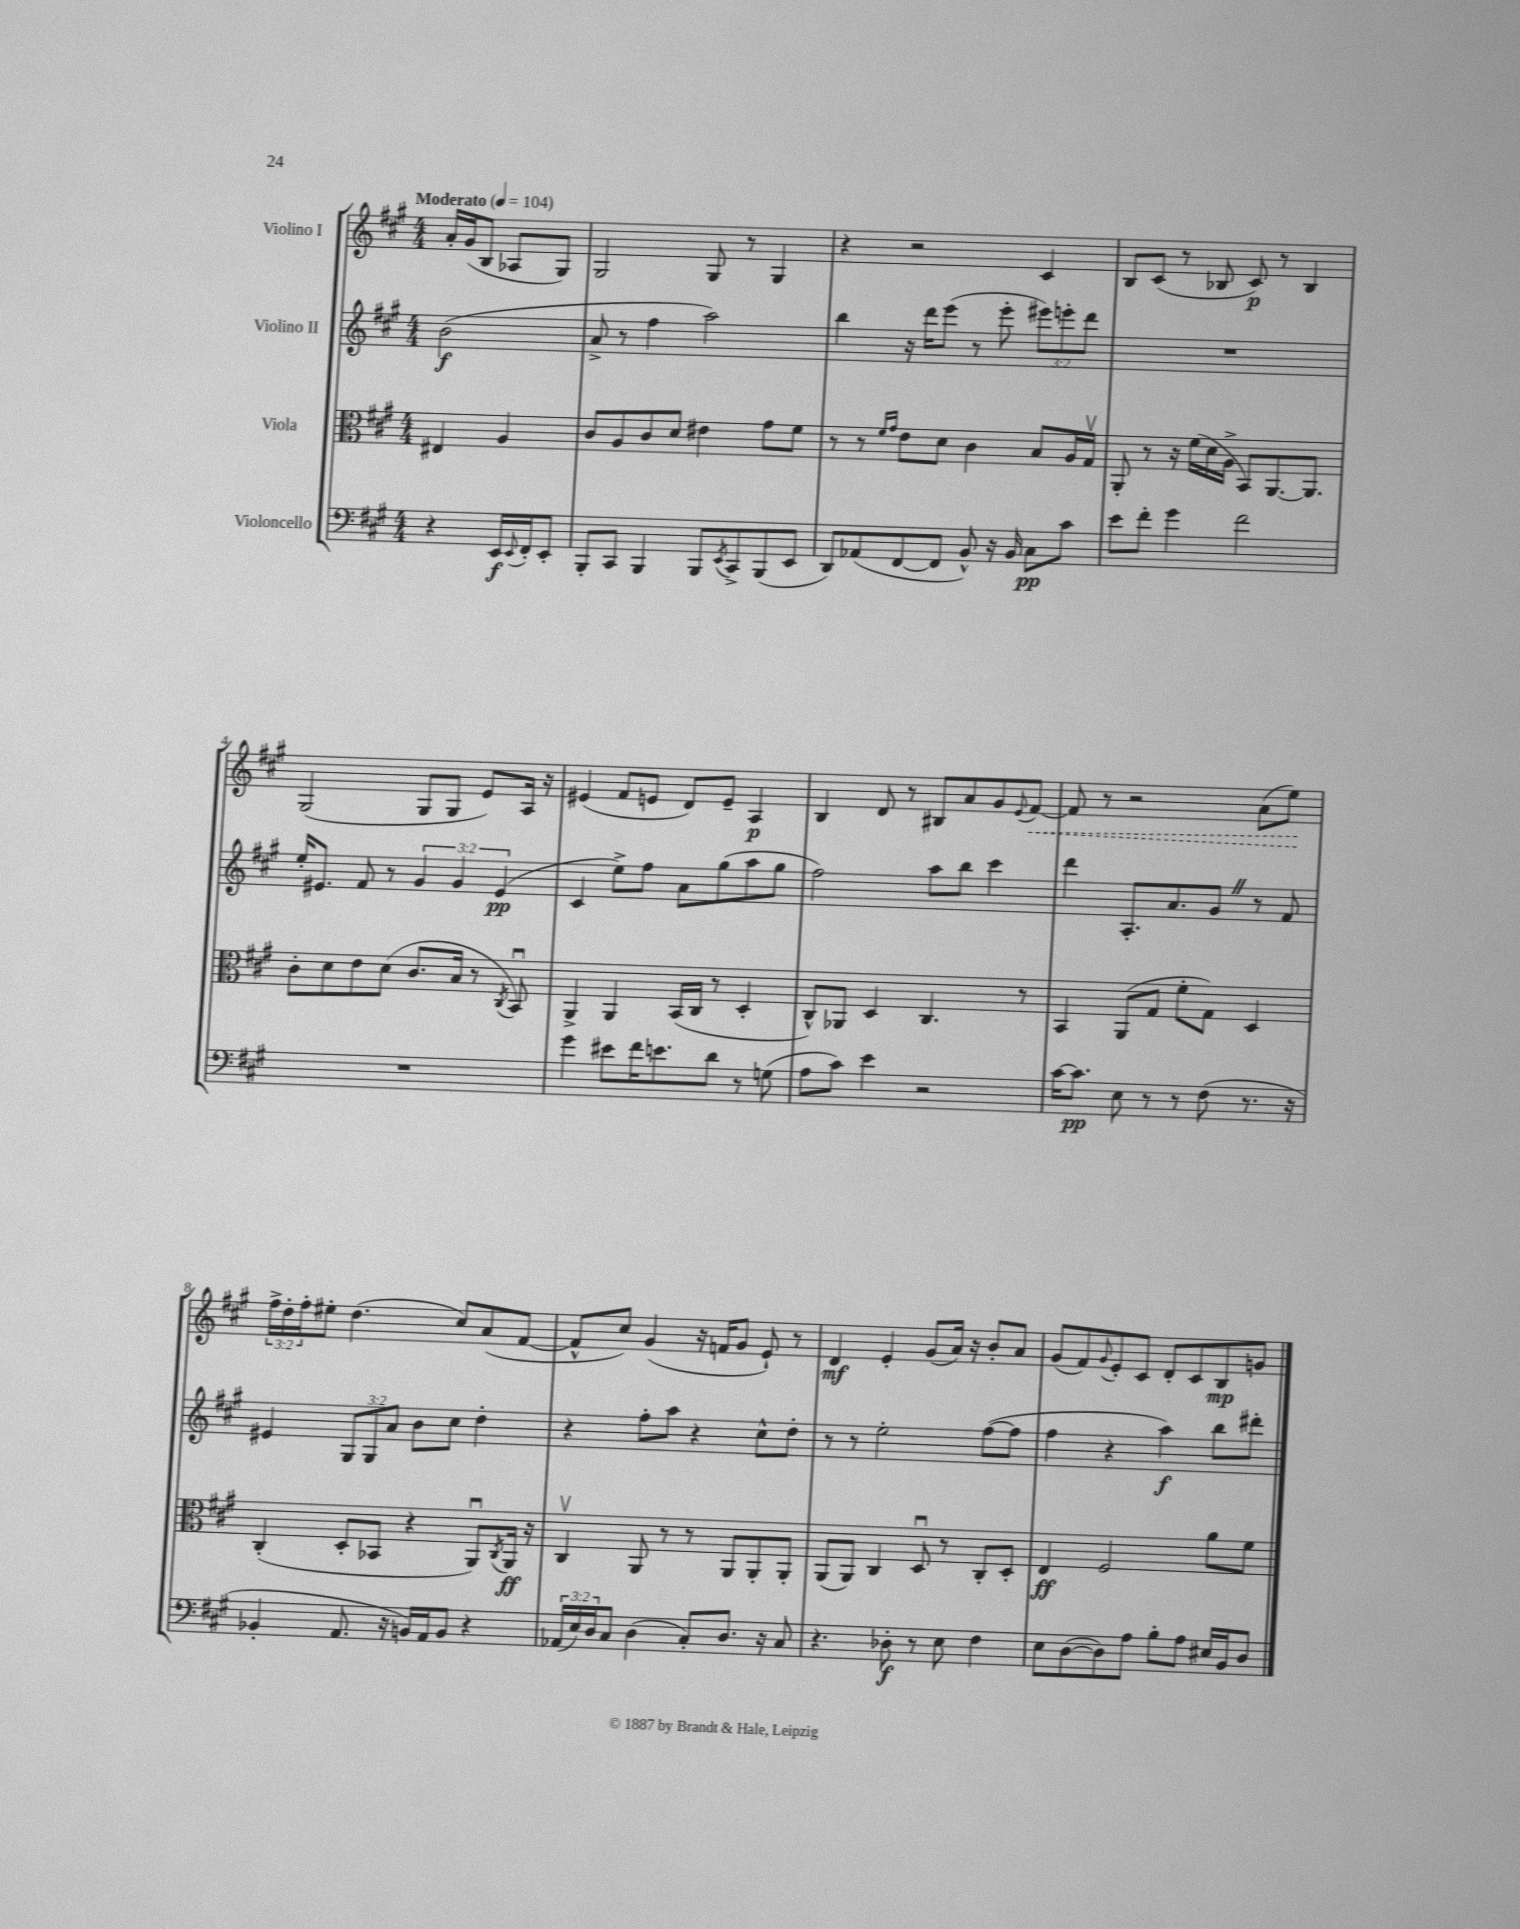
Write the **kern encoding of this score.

**kern	**dynam	**kern	**dynam	**kern	**dynam	**kern	**dynam
*part4	*part4	*part3	*part3	*part2	*part2	*part1	*part1
*staff4	*staff4	*staff3	*staff3	*staff2	*staff2	*staff1	*staff1
*I"Violoncello	*	*I"Viola	*	*I"Violino II	*	*I"Violino I	*
*clefF4	*	*clefC3	*	*clefG2	*	*clefG2	*
*k[f#c#g#]	*	*k[f#c#g#]	*	*k[f#c#g#]	*	*k[f#c#g#]	*
*M4/4	*	*M4/4	*	*M4/4	*	*M4/4	*
*MM104	*	*MM104	*	*MM104	*	*MM104	*
=	=	=	=	=	=	=	=
!	!	!	!	!	!	!LO:TX:a:B:t=Moderato	!
4r	.	4E#X/	.	(2b\	f	16a'/LL	.
.	.	.	.	.	.	(16g#/J	.
.	.	.	.	.	.	8B/J	.
16EE/LL	f	4A/	.	.	.	8A-X/L	.
8qqEE/	.	.	.	.	.	.	.
16FF#'/J	.	.	.	.	.	.	.
8EE'/J	.	.	.	.	.	8G#/J)	.
=1	=1	=1	=1	=1	=1	=1	=1
8BBB'/L	.	8c#/L	.	8a^/	.	2G#/	.
8CC#/J	.	8A/	.	8r	.	.	.
4BBB/	.	8c#/	.	4ff#\	.	.	.
.	.	8d/J	.	.	.	.	.
8BBB/L	.	4e#X\	.	2aa\)	.	8G#/	.
8qEE/	.	.	.	.	.	.	.
8CC#^/	.	.	.	.	.	8r	.
(8BBB/	.	8g#\L	.	.	.	4G#/	.
8EE/J	.	8f#\J	.	.	.	.	.
=2	=2	=2	=2	=2	=2	=2	=2
8DD/L)	.	8r	.	4bb\	.	4r	.
(8AA-X/	.	8r	.	.	.	.	.
.	.	16qqf#/LL	.	.	.	.	.
.	.	16qqg#/JJ	.	.	.	.	.
[8FF#/	.	8e\L	.	16r	.	2r	.
.	.	.	.	16ddd\KL	.	.	.
8FF#/J]	.	8d\J	.	(8eee\J	.	.	.
8BB^^/)	.	4c#\	.	8r	.	.	.
16r	.	.	.	8eee'\	.	.	.
16BB/	.	.	.	.	.	.	.
8C#\L	pp	8B/L	.	12eee#X\L)	.	4c#/	.
.	.	.	.	12eeen'\	.	.	.
8c#\J	.	16A/L	.	.	.	.	.
.	.	.	.	12ddd\J	.	.	.
.	.	16G#v/JJ	.	.	.	.	.
=3	=3	=3	=3	=3	=3	=3	=3
8e\L	.	8AA'/	.	1r	.	8B/L	.
8f#'\J	.	8r	.	.	.	(8c#/J	.
4g#\	.	16r	.	.	.	8r	.
.	.	(16f#\LL	.	.	.	.	.
.	.	16d\	.	.	.	8B-X/	.
.	.	16A^\JJ	.	.	.	.	.
2f#\	.	8BB/L)	.	.	.	8c#/)	p
.	.	[8.AA/	.	.	.	8r	.
.	.	.	.	.	.	4B-/	.
.	.	8.AA/J]	.	.	.	.	.
!!LO:LB:g=z
=4	=4	=4	=4	=4	=4	=4	=4
1r	.	8c#'\L	.	16ee'/KL	.	(2G#/	.
.	.	.	.	8.e#X/J	.	.	.
.	.	8d\	.	.	.	.	.
.	.	8e\	.	8f#/	.	.	.
.	.	(8d\J	.	8r	.	.	.
.	.	8.c#/L	.	6g#/	.	8G#/L	.
.	.	.	.	.	.	8G#/J	.
.	.	.	.	6g#/	.	.	.
.	.	16B/Jk	.	.	.	.	.
.	.	8r	.	.	.	8e/L)	.
.	.	.	.	(6e#/	pp	.	.
.	.	8qC#/	.	.	.	.	.
.	.	8BBu/)	.	.	.	16A/Jk	.
.	.	.	.	.	.	16r	.
=5	=5	=5	=5	=5	=5	=5	=5
4g#\	.	4AA^/	.	4c#/	.	(4e#X/	.
8e#X\L	.	4AA/	.	8ee^\L)	.	8f#/L	.
16f#\K	.	.	.	8ff#\J	.	8en/J	.
8.en\	.	.	.	.	.	.	.
.	.	(16BB/LL	.	8a\L	.	8d/L)	.
.	.	16C#/JJ	.	.	.	.	.
8d\J	.	8r	.	(8gg#\	.	8e~/J	.
8r	.	4D'/	.	8aa\	.	4A/	p
(8Gn\	.	.	.	8gg#\J	.	.	.
=6	=6	=6	=6	=6	=6	=6	=6
8A\L	.	8C#^^/L)	.	2ff#\)	.	4B/	.
8c#\J)	.	8AA-X/J	.	.	.	.	.
4e\	.	4D/	.	.	.	8d/	.
.	.	.	.	.	.	8r	.
2r	.	4.C#/	.	8aa\L	.	8B#X/L	.
.	.	.	.	8bb\J	.	8a/	.
.	.	.	.	4ccc#\	.	8g#/	.
.	.	.	.	.	.	8qqe/	.
!	!	!	!	!	!	!	!LO:HP:b
.	.	8r	.	.	.	[8f#/J	<
=7	=7	=7	=7	=7	=7	=7	=7
[16c#\KL	.	4BB/	.	4ddd\	.	8f#/]	.
8.c#\J]	pp	.	.	.	.	.	.
.	.	.	.	.	.	8r	.
8E\	.	(8AA/L	.	8.A'/L	.	2r	.
8r	.	8G#/J	.	.	.	.	.
.	.	.	.	8.a/	.	.	.
8r	.	8f#'\L	.	.	.	.	.
(8F#\	.	8G#\J)	.	8g#Z/J	.	.	.
8.r	.	4D/	.	8r	.	(8a\L	.
.	.	.	.	8f#/	.	8ee\J)	.
16r	.	.	.	.	.	.	.
.	.	.	.	.	.	.	[
!!LO:LB:g=z
=8	=8	=8	=8	=8	=8	=8	=8
4BB-X'/	.	(4C#'/	.	4e#X/	.	24ff#^\LL	.
.	.	.	.	.	.	24dd'\	.
.	.	.	.	.	.	24ff#'\J	.
.	.	.	.	.	.	8ee#X'\J	.
8.AA/	.	8D'/L	.	12G#/L	.	(4.dd\	.
.	.	.	.	12G#/	.	.	.
.	.	8BB-X/J	.	.	.	.	.
.	.	.	.	12a/J	.	.	.
16r	.	.	.	.	.	.	.
16BBn/LL)	.	4r	.	8b\L	.	.	.
16AA/J	.	.	.	.	.	.	.
8BB/J	.	.	.	8cc#\J	.	8cc#/L)	.
4r	.	8AAu/L)	.	4dd'\	.	(8a/	.
.	.	8qC#/	.	.	.	.	.
.	.	16AA/Jk	ff	.	.	[8f#/J	.
.	.	16r	.	.	.	.	.
=9	=9	=9	=9	=9	=9	=9	=9
(24AA-X/LL	.	4C#v/	.	4r	.	8f#^^/L]	.
24E/)	.	.	.	.	.	.	.
24D/J	.	.	.	.	.	.	.
8C#/J	.	.	.	.	.	8cc#/J)	.
(4D\	.	8AA/	.	8ff#'\L	.	(4g#/	.
.	.	8r	.	8aa\J	.	.	.
8C#'/L)	.	8r	.	4r	.	16r	.
.	.	.	.	.	.	16fn/KL	.
8.D/J	.	8AA/L	.	.	.	8g#/J	.
.	.	8AA'/	.	8cc#^^\L	.	8e`/)	.
16r	.	.	.	.	.	.	.
8C#/	.	8AA'/J	.	8dd'\J	.	8r	.
=10	=10	=10	=10	=10	=10	=10	=10
4.r	.	(8AA/L	.	8r	.	4d/	mf
.	.	8AA/J)	.	8r	.	.	.
.	.	4C#/	.	2ee'\	.	4e'/	.
8D-X'\	f	.	.	.	.	.	.
8r	.	8Du/	.	.	.	(8g#/L	.
8E\	.	8r	.	.	.	16a/Jk)	.
.	.	.	.	.	.	16r	.
4F#\	.	8C#'/L	.	([8ff#\L	.	8b'/L	.
.	.	8D'/J	.	8ff#\J]	.	8a/J	.
=11	=11	=11	=11	=11	=11	=11	=11
8E\L	.	4E/	ff	4ff#\	.	(8g#/L	.
([8D\	.	.	.	.	.	8f#/)	.
.	.	.	.	.	.	8qqg#/	.
8D\])	.	2F#/	.	4r	.	8e'/	.
8A\J	.	.	.	.	.	8c#/J	.
8B'\L	.	.	.	4aa\)	f	8d'/L	.
8A\J	.	.	.	.	.	8c#/	.
16E#X/LL	.	8a\L	.	8bb\L	.	8B/	mp
16BB/J	.	.	.	.	.	.	.
8D/J	.	8f#\J	.	8ddd#X'\J	.	8gn/J	.
==	==	==	==	==	==	==	==
*-	*-	*-	*-	*-	*-	*-	*-
